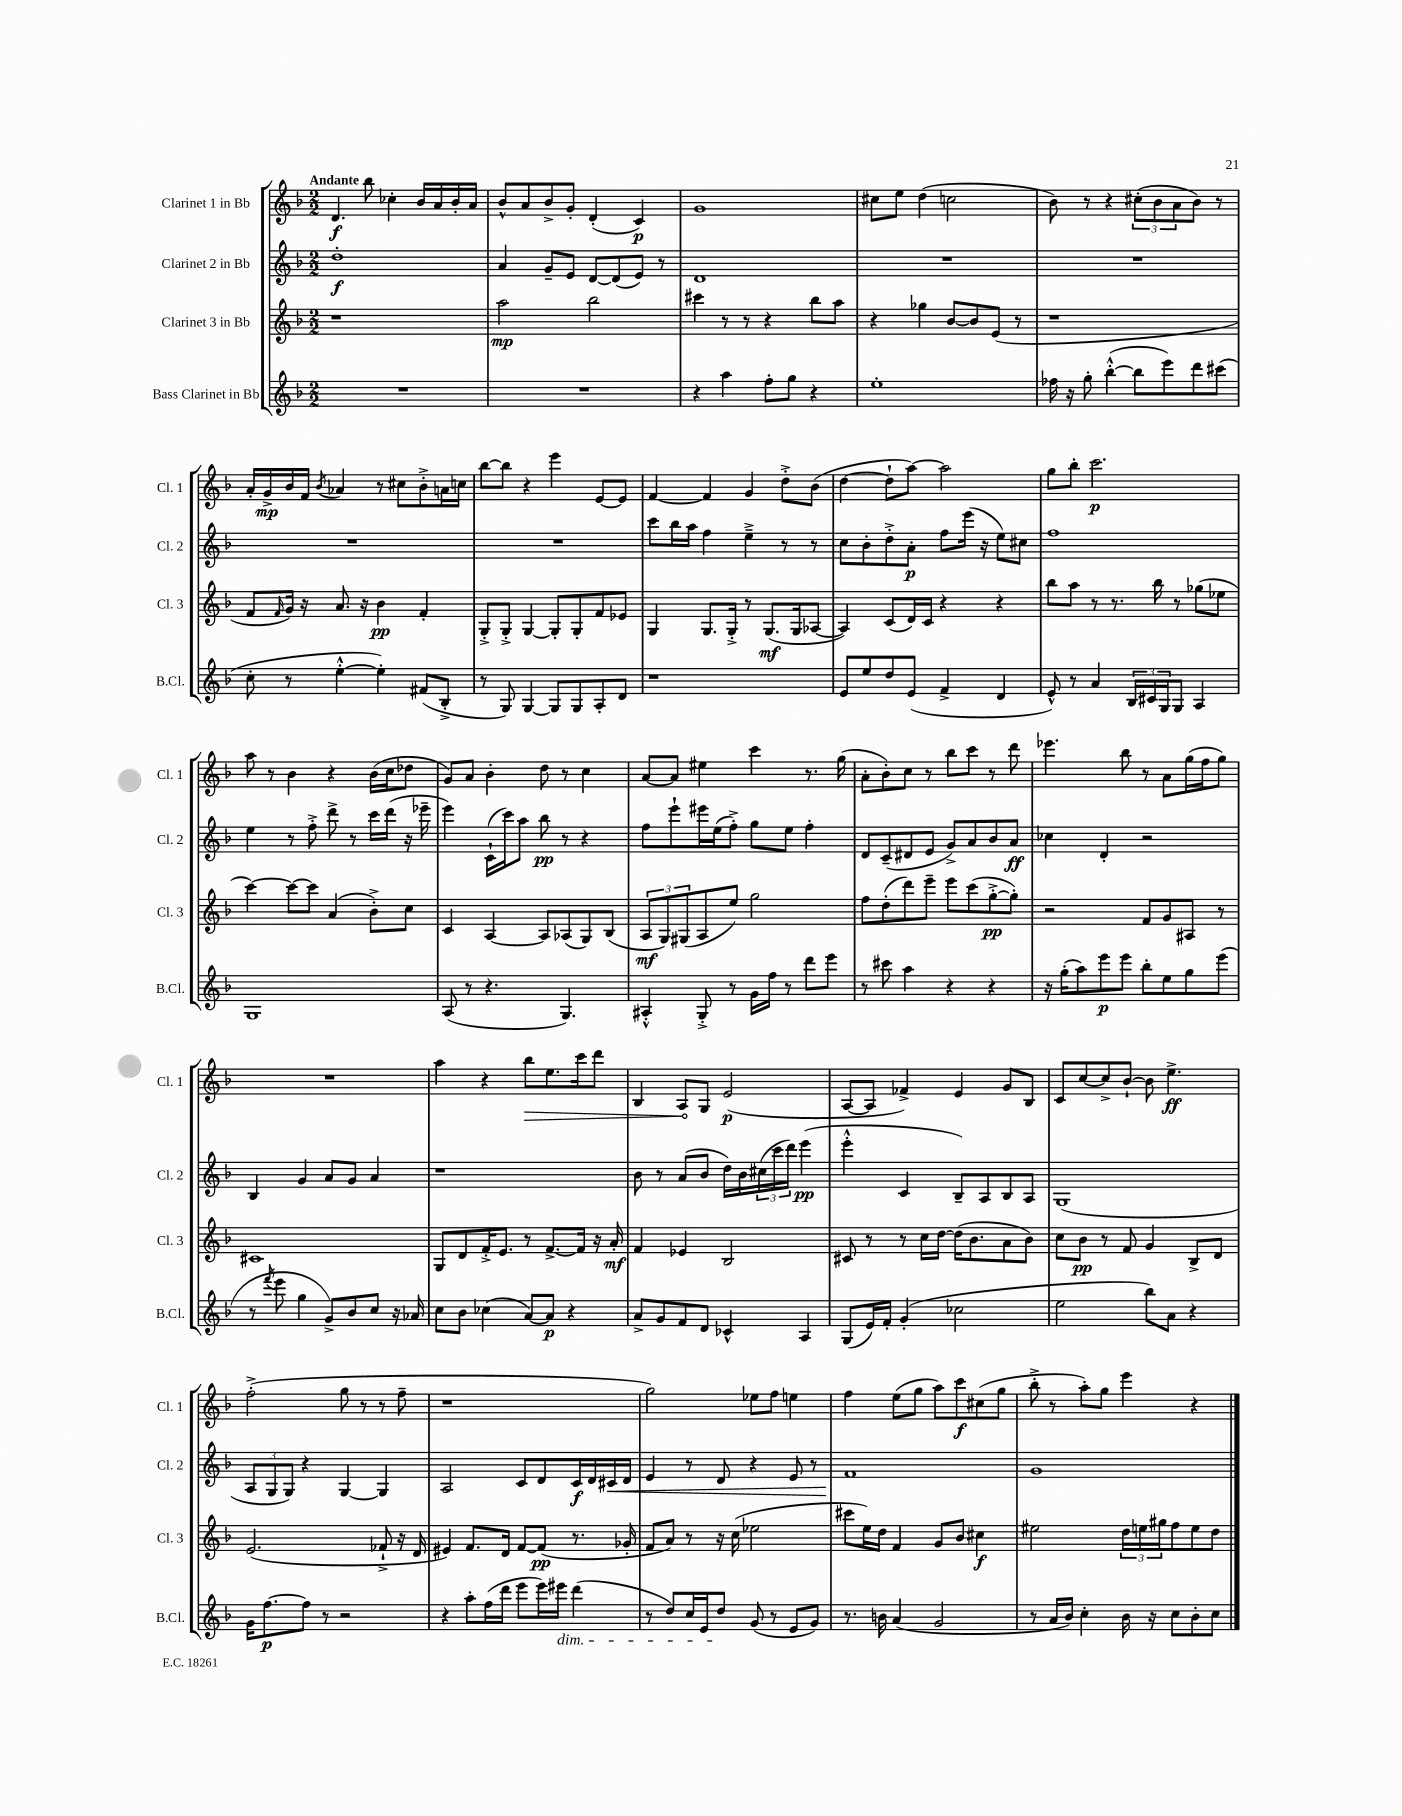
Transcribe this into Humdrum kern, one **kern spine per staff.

**kern	**kern	**kern	**kern
*staff4	*staff3	*staff2	*staff1
*clefG2	*clefG2	*clefG2	*clefG2
*k[b-]	*k[b-]	*k[b-]	*k[b-]
*M2/2	*M2/2	*M2/2	*M2/2
1r	1r	1dd'	4.d/
.	.	.	8bb-\
.	.	.	4cc-'\
.	.	.	16b-/LL
.	.	.	16a/
.	.	.	16b-'/
.	.	.	16a/JJ
=	=	=	=
1r	2aa\	4a/	8b-^^/L
.	.	.	8a/
.	.	8g~/L	8b-^/
.	.	8e/J	8g'/J
.	2bb-\	[8d/L	(4d'/
.	.	(8d/]	.
.	.	8e/J)	4c/)
.	.	8r	.
=	=	=	=
4r	4ccc#\	1d	1g
4aa\	8r	.	.
.	8r	.	.
8ff'\L	4r	.	.
8gg\J	.	.	.
4r	8bb-\L	.	.
.	8aa\J	.	.
=	=	=	=
1ee'	4r	1r	8cc#\L
.	.	.	8ee\J
.	4gg-\	.	(4dd\
.	[8b-/L	.	2cc\
.	8b-/]	.	.
.	(8e/J	.	.
.	8r	.	.
=	=	=	=
16ff-\	1r	1r	8b-\)
16r	.	.	.
8gg'\	.	.	8r
([4bb-'^^\	.	.	4r
8bb-\]L	.	.	(12cc#'\L
.	.	.	12b-\
8eee\)	.	.	.
.	.	.	12a\
8ddd\	.	.	8b-\J)
(8ccc#\J	.	.	8r
=	=	=	=
8cc'\	8f/L	1r	16a'/LL
.	.	.	16g^/
.	16qqf/	.	.
8r	16g/Jk)	.	16b-/
.	16r	.	16f/JJ
.	.	.	8qb-/
[4ee'^^\	8.a/	.	4a-/
.	16r	.	.
4ee'\])	4b-\	.	8r
.	.	.	8cc#\L
(8f#/L	4f'/	.	8b-'^\
8B-'^/J	.	.	16a\L
.	.	.	16cc\JJ
=	=	=	=
8r	8G'^/L	1r	[8bb-\L
8G/)	8G'^/J	.	8bb-\]J
[4G/	[4G/	.	4r
8G/]L	8G'/]L	.	4eee\
8G/	8G'/	.	.
8A'/	8f/	.	[8e/L
8d/J	8e-/J	.	8e/]J
=	=	=	=
1r	4G/	8ccc\L	[4f/
.	.	16bb-\L	.
.	.	16aa\JJ	.
.	8.G/L	4ff\	4f/]
.	16G'^/Jk	.	.
.	8r	4ee~^\	4g/
.	(8.G/L	.	.
.	.	8r	8dd'^\L
.	16G/k	.	.
.	[8A-/J	8r	(8b-\J
=	=	=	=
8e/L	4A-/])	8cc\L	[4dd\
8ee/	.	8b-'\	.
8dd/	(8c/L	8dd'^\	8dd`\]L
(8e/J	16d/L)	8a'\J	[8aa\J)
.	16c/JJ	.	.
4f^/	4r	8ff\L	2aa\]
.	.	(16eee\Jk	.
.	.	16r	.
4d/	4r	8ee\L)	.
.	.	8cc#\J	.
=	=	=	=
8e^^/)	8bb-\L	1ff	8gg\L
8r	8aa\J	.	8bb-'\J
4a/	8r	.	2.ccc\
.	8.r	.	.
24B-/LL	.	.	.
24c#/	.	.	.
.	16bb-\	.	.
24G/J	.	.	.
8G/J	8r	.	.
4A/	(8gg-\L	.	.
.	8ee-\J	.	.
=	=	=	=
1G	[4ccc\)	4ee\	8aa\
.	.	.	8r
.	8ccc\_L	8r	4b-\
.	8ccc\]J	8ff'^\	.
.	(4a/	8ddd^\	4r
.	.	8r	.
.	8b-'^\L)	16ccc\LL	(16b-\LL
.	.	(16ddd\JJ	16cc\J
.	8cc\J	16r	8dd-\J
.	.	16eee-~\	.
=	=	=	=
(8A/	4c/	4eee\)	8g/L)
8r	.	.	8a/J
4.r	[4A/	(16c`\LL	4b-'\
.	.	16ccc\J)	.
.	.	8aa\J	.
.	8A/]L	8bb-\	8dd\
4.G/)	(8A-/	8r	8r
.	8G/)	4r	4cc\
.	(8B-/J	.	.
=	=	=	=
4A#'^^/	12A/L	8ff\L	[8a/L
.	12G/)	.	.
.	.	8eee`\	8a/]J
.	(12G#/	.	.
8G'^/	8A/	16eee#\L	4ee#\
.	.	(16ee\J	.
8r	8ee/J)	8ff'^\J)	.
16g\LL	2gg\	8gg\L	4ccc\
16ff\JJ	.	.	.
8r	.	8ee\J	.
8ddd\L	.	4ff'\	8.r
8eee\J	.	.	.
.	.	.	(16gg\
=	=	=	=
8r	8ff\L	8d/L	8a'\L
8ccc#\	(8dd'\	(8c~/	8b-'\)
4aa\	8ddd\)	8d#/	8cc\J
.	8eee~\J	8e/J	8r
4r	8eee\L	8g^/L)	8bb-\L
.	(8ccc\	8a/	8ccc\J
4r	[8gg'^\	8b-/	8r
.	8gg'\]J)	8a/J	8ddd\
=	=	=	=
16r	2r	4cc-\	4.eee-\
(16gg'\LK	.	.	.
8aa\)	.	.	.
8eee\	.	4d'/	.
8eee\J	.	.	8bb-\
8bb-'\L	8f/L	2r	8r
8ee\	8g/	.	8a\L
8gg\	8A#/J	.	(16gg\L
.	.	.	16ff\J
(8eee\J	8r	.	8gg\J)
=	=	=	=
8r	1c#	4B-/	1r
8qfff/	.	.	.
8eee\	.	.	.
4gg\	.	4g/	.
8g^/L)	.	8a/L	.
8b-/	.	8g/J	.
8cc/J	.	4a/	.
16r	.	.	.
16a-/	.	.	.
=	=	=	=
8cc\L	8G/L	1r	4aa\
8b-\J	8d/	.	.
(4cc-\	16f'^/K	.	4r
.	8.e/J	.	.
[8a/L)	8r	.	8bb-\L
8a/]J	[8.f^/L	.	8.ee\
4r	.	.	.
.	16f/]Jk	.	16ccc\k
.	16r	.	8ddd\J
.	16a'/	.	.
=	=	=	=
8a^/L	4f/	8b-\	4B-/
8g/	.	8r	.
8f/	4e-/	(8a/L	8A/L
8d/J	.	8b-/J	8G/J
4c-^^/	2B-/	16dd\LL)	(2e/
.	.	16b-\	.
.	.	(24cc#\	.
.	.	24ccc\	.
.	.	24ddd\JJ)	.
4A/	.	(4eee\	.
=	=	=	=
(8G/L	8c#/	4eee'^^\	[8A/L
16e/L)	8r	.	8A/]J
16f'/JJ	.	.	.
(4g'/	8r	4c/	4f-^/)
.	16cc\LL	.	.
.	[16dd\JJ	.	.
2cc-\	(16dd\]LK	8B-~/L)	4e/
.	8.b-\	.	.
.	.	8A/	.
.	8a\	8B-/	8g/L
.	8b-\J)	8A/J	8B-/J
=	=	=	=
2ee\	8cc\L	(1G	8c/L
.	8b-\J	.	[8cc/
.	8r	.	8cc^/]
.	8f/	.	[8b-`/J
8bb-\L)	4g/	.	8b-\]
8a\J	.	.	4.ee^\
4r	8B-^/L	.	.
.	8d/J	.	.
=	=	=	=
16g\LK	(2.e/	12A/L	(2ff'^\
[8.ff\	.	.	.
.	.	12G/	.
.	.	12G/J)	.
8ff\]J	.	4r	.
8r	.	.	.
2r	.	[4G/	8gg\
.	.	.	8r
.	8f-`^/	4G/]	8r
.	16r	.	8ff~\
.	16d/	.	.
=	=	=	=
4r	4e#/)	2A/	1r
8aa'\L	8.f/L	.	.
(16ff\L	.	.	.
16ddd\JJ	16d/Jk	.	.
8eee\L	[8f/L	8c/L	.
16eee\L)	(8f/]J	8d/	.
16eee#\JJ	.	.	.
(4ddd\	8.r	16c/L	.
.	.	16d/	.
.	.	16c#/	.
.	16g-'/	16d/JJ	.
=	=	=	=
8r	8f/L	4e/	2gg\)
8dd/L)	8a/J)	.	.
16cc/L	8r	8r	.
16e/J	.	.	.
8dd/J	16r	8d/	.
.	(16cc\	.	.
(8g/	2ee-\	4r	8ee-\L
8r	.	.	8ff\J
8e/L	.	8e/	4ee\
8g/J)	.	8r	.
=	=	=	=
8.r	8ccc#\L	1f	4ff\
.	16ee\L)	.	.
16b\	16dd\JJ	.	.
(4a/	4f/	.	(8ee\L
.	.	.	8gg\J
2g/	8g/L	.	8aa\L)
.	8b-/J	.	8ccc\
.	4cc#\	.	(8cc#\
.	.	.	8gg\J
=	=	=	=
8r	2ee#\	1g	8bb-'^\
16a/LL	.	.	8r
16b-/JJ)	.	.	.
4cc'\	.	.	8aa'\L)
.	.	.	8gg\J
16b-\	24dd\LL	.	4eee\
.	24ee\	.	.
16r	.	.	.
.	24gg#\J	.	.
8cc\L	8ff\	.	.
8b-'\	8ee\	.	4r
8cc\J	8dd\J	.	.
==	==	==	==
*-	*-	*-	*-
